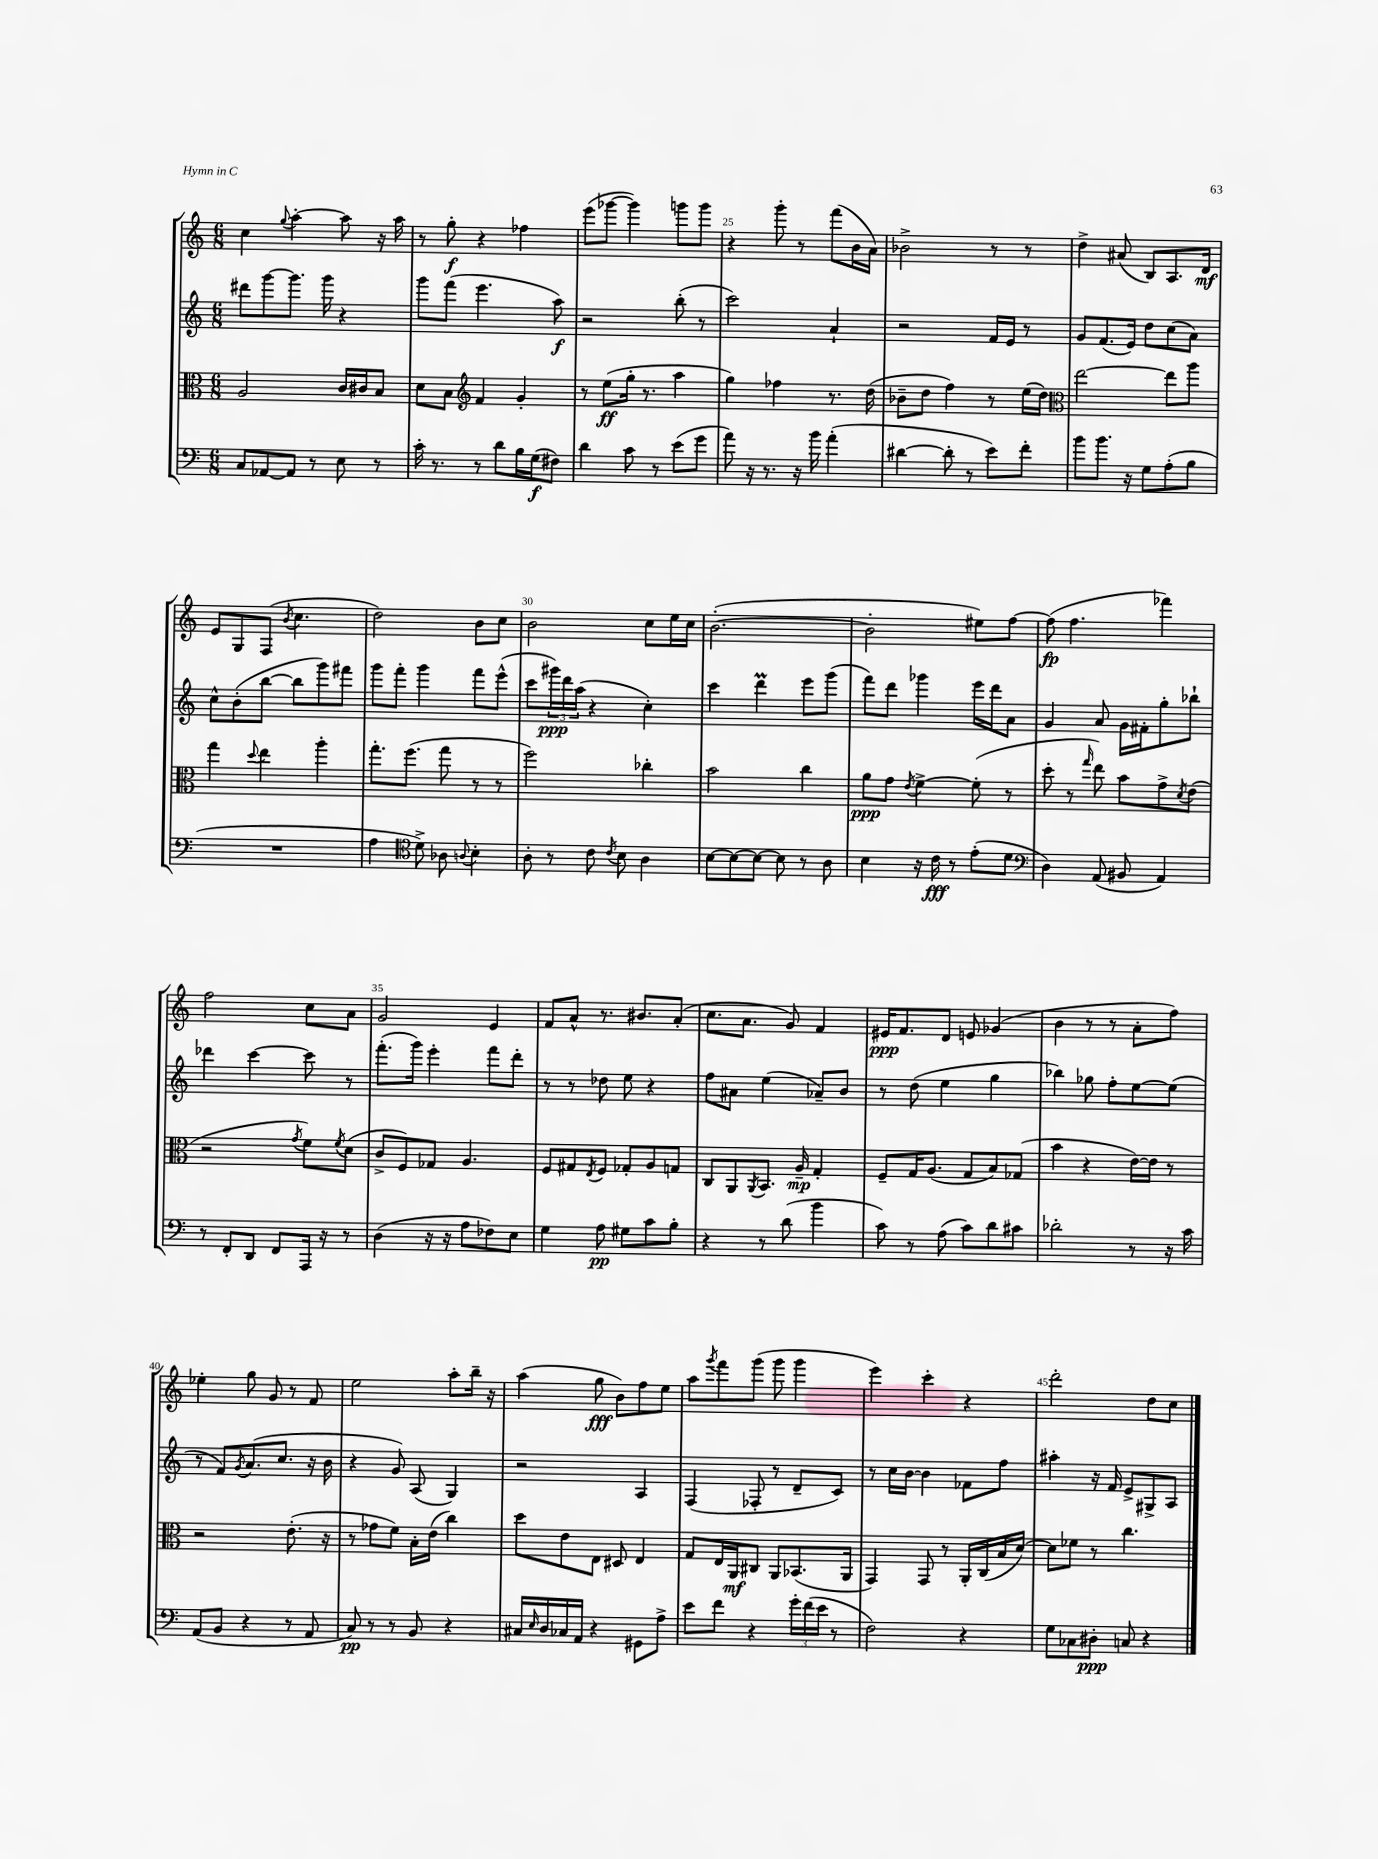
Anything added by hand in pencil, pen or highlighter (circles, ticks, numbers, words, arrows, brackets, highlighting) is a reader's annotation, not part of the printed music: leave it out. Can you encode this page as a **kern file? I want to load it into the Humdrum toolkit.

**kern	**dynam	**kern	**dynam	**kern	**dynam	**kern	**dynam
*part4	*part4	*part3	*part3	*part2	*part2	*part1	*part1
*staff4	*staff4	*staff3	*staff3	*staff2	*staff2	*staff1	*staff1
*clefF4	*	*clefC3	*	*clefG2	*	*clefG2	*
*k[]	*	*k[]	*	*k[]	*	*k[]	*
*M6/8	*	*M6/8	*	*M6/8	*	*M6/8	*
=22	=22	=22	=22	=22	=22	=22	=22
8C/L	.	2A/	.	8ddd#X\L	.	4cc\	.
[8AA-X/	.	.	.	[8ggg\	.	.	.
.	.	.	.	.	.	8qqgg/	.
8AA-/J]	.	.	.	8.ggg\J]	.	[4aa'\	.
8r	.	.	.	.	.	.	.
.	.	.	.	16ggg\	.	.	.
8E\	.	16c/LL	.	4r	.	8aa\]	.
.	.	16c#X/J	.	.	.	.	.
8r	.	8B/J	.	.	.	16r	.
.	.	.	.	.	.	16aa\	.
=23	=23	=23	=23	=23	=23	=23	=23
16c'\	.	8d\L	.	8ggg\L	.	8r	.
8.r	.	.	.	.	.	.	.
.	.	8B\J	.	(8fff\J	.	8gg'\	f
*	*	*clefG2	*	*	*	*	*
8r	.	4f/	.	4.eee\	.	4r	.
8d\L	.	.	.	.	.	.	.
16B\L	.	4g'/	.	.	.	4ff-X\	.
(16G\J	f	.	.	.	.	.	.
8F#X\J)	.	.	.	8aa\)	f	.	.
=24	=24	=24	=24	=24	=24	=24	=24
4d\	.	8r	.	2r	.	(8eee\L	.
.	.	(8ee\L	ff	.	.	[8ggg-X\J	.
8c\	.	16gg'\Jk	.	.	.	4ggg-\])	.
.	.	8.r	.	.	.	.	.
8r	.	.	.	.	.	.	.
(8e\L	.	4aa\	.	(8bb'\	.	8gggn\L	.
8g\J	.	.	.	8r	.	8ggg\J	.
=25	=25	=25	=25	=25	=25	=25	=25
8a\)	.	4gg\)	.	2ccc\)	.	4r	.
16r	.	.	.	.	.	.	.
8.r	.	.	.	.	.	.	.
.	.	4ff-X\	.	.	.	8ggg'\	.
16r	.	.	.	.	.	8r	.
16b\	.	.	.	.	.	.	.
(4a'\	.	8.r	.	4a`/	.	(8fff\L	.
.	.	.	.	.	.	16b\L	.
.	.	(16dd\	.	.	.	16a\JJ)	.
=26	=26	=26	=26	=26	=26	=26	=26
[4d#X\	.	8b-X~\L	.	2r	.	2b-X^\	.
.	.	8dd\J	.	.	.	.	.
8d#'\]	.	4ff\)	.	.	.	.	.
8r	.	.	.	.	.	.	.
8e\L)	.	8r	.	16f/LL	.	8r	.
.	.	.	.	16e/JJ	.	.	.
8f'\J	.	(16ee\LL	.	8r	.	8r	.
.	.	16dd\JJ)	.	.	.	.	.
=27	=27	=27	=27	=27	=27	=27	=27
*	*	*clefC3	*	*	*	*	*
8b\L	.	[2ee\	.	8g/L	.	4dd^\	.
8.b\J	.	.	.	(8.f/	.	.	.
.	.	.	.	.	.	(8a#X/	.
16r	.	.	.	16e/Jk)	.	.	.
8G\L	.	.	.	8dd\L	.	8B/L)	.
(8A'\	.	8ee\L]	.	(8cc\	.	8.A/	.
8B\J	.	8aa\J	.	8a\J)	.	.	.
.	.	.	.	.	.	16d/Jk	mf
!!LO:LB:g=z
=28	=28	=28	=28	=28	=28	=28	=28
2.r	.	4gg\	.	8cc^^\L	.	8e/L	.
.	.	.	.	(8b'\	.	8G/	.
.	.	8qqdd/	.	.	.	.	.
.	.	4ee\	.	[8bb\J	.	(8F/J	.
.	.	.	.	.	.	8qb/	.
.	.	.	.	8bb\L]	.	4.cc\	.
.	.	4aa'\	.	8ggg\)	.	.	.
.	.	.	.	8fff#X\J	.	.	.
=29	=29	=29	=29	=29	=29	=29	=29
4A\	.	8.gg'\L	.	8ggg\L	.	2dd\)	.
.	.	.	.	8fff'\J	.	.	.
.	.	(8.ff\J	.	.	.	.	.
*clefC4	*	*	*	*	*	*	*
8d^\)	.	.	.	4ggg\	.	.	.
8A-X\	.	8gg\	.	.	.	.	.
8qqAn/	.	.	.	.	.	.	.
4B'\	.	8r	.	8fff\L	.	8b\L	.
.	.	8r	.	(8eee^^\J	.	8cc\J	.
=30	=30	=30	=30	=30	=30	=30	=30
8A'\	.	2ff\)	.	8ccc\L	.	2b\	.
8r	.	.	.	24ggg#X\L)	ppp	.	.
.	.	.	.	24ddd\	.	.	.
.	.	.	.	(24aa\JJ	.	.	.
8c\	.	.	.	4r	.	.	.
8qc/	.	.	.	.	.	.	.
8B\	.	.	.	.	.	.	.
4A\	.	4cc-X'\	.	4cc'\)	.	8cc\L	.
.	.	.	.	.	.	16ee\L	.
.	.	.	.	.	.	16cc\JJ	.
=31	=31	=31	=31	=31	=31	=31	=31
[8B\L	.	2b\	.	4ccc\	.	([2.b'\	.
8B\_	.	.	.	.	.	.	.
8B\J_	.	.	.	4dddM\	.	.	.
8B\]	.	.	.	.	.	.	.
8r	.	4cc\	.	8eee\L	.	.	.
8A\	.	.	.	(8ggg\J	.	.	.
=32	=32	=32	=32	=32	=32	=32	=32
4B\	.	8a\L	ppp	8fff\L)	.	2b'\]	.
.	.	8g\J	.	8ddd\J	.	.	.
.	.	8qe/	.	.	.	.	.
16r	.	[4f^\	.	4ggg-X\	.	.	.
16c\	fff	.	.	.	.	.	.
8r	.	.	.	.	.	.	.
(8e'\L	.	(8f'\]	.	16eee\LL	.	8ee#X\L)	.
.	.	.	.	16ddd\J	.	.	.
8d\J	.	8r	.	8a\J	.	[8ff\J	.
=33	=33	=33	=33	=33	=33	=33	=33
*clefF4	*	*	*	*	*	*	*
4D\)	.	8dd'\	.	4g/	.	(8ff\]	fp
.	.	8r	.	.	.	4.ff\	.
.	.	16qqgg/	.	.	.	.	.
(8AA/	.	8ee\)	.	8a/	.	.	.
8BB#X/	.	8b\L	.	16g\LL	.	.	.
.	.	.	.	16f#X'\J	.	.	.
4AA/)	.	8g^\	.	8gg'\	.	4fff-X\)	.
.	.	8qd/	.	.	.	.	.
.	.	(8e\J	.	8bb-X`\J	.	.	.
!!LO:LB:g=z
=34	=34	=34	=34	=34	=34	=34	=34
8r	.	2r	.	4ddd-X\	.	2ff\	.
8FF'/L	.	.	.	.	.	.	.
8DD/J	.	.	.	[4ccc\	.	.	.
8FF/L	.	.	.	.	.	.	.
.	.	8qg/	.	.	.	.	.
16AAA/Jk	.	8f\L)	.	8ccc\]	.	8cc\L	.
16r	.	.	.	.	.	.	.
.	.	8qf/	.	.	.	.	.
8r	.	(8d\J	.	8r	.	8a\J	.
=35	=35	=35	=35	=35	=35	=35	=35
(4D\	.	8c^/L	.	(8.fff'\L	.	2g/	.
.	.	8F/)	.	.	.	.	.
.	.	.	.	16ggg\Jk)	.	.	.
16r	.	8G-X/J	.	4eee'\	.	.	.
16r	.	.	.	.	.	.	.
8A\L	.	4.A/	.	.	.	.	.
8F-X\)	.	.	.	8fff\L	.	4e/	.
8E\J	.	.	.	8ddd'\J	.	.	.
=36	=36	=36	=36	=36	=36	=36	=36
4G\	.	8F/L	.	8r	.	8f/L	.
.	.	8G#X/	.	8r	.	8a^^/J	.
.	.	8qE/	.	.	.	.	.
8A\	pp	8F/J	.	8dd-X\	.	8.r	.
8G#X\L	.	8G-X'/L	.	8ee\	.	.	.
.	.	.	.	.	.	8.b#X/L	.
8c\	.	8A/	.	4r	.	.	.
8B'\J	.	8Gn/J	.	.	.	(8a'/J	.
=37	=37	=37	=37	=37	=37	=37	=37
4r	.	8C/L	.	8ff\L	.	8.cc\L	.
.	.	8AA/	.	8a#X\J	.	.	.
.	.	.	.	.	.	8.a\J	.
.	.	8qAA/	.	.	.	.	.
8r	.	8.BB/J	.	(4ee\	.	.	.
(8d\	.	.	.	.	.	8g/)	.
.	.	16A~/	mp	.	.	.	.
4b\	.	4G'/	.	8a-X~/L)	.	4f/	.
.	.	.	.	8b/J	.	.	.
=38	=38	=38	=38	=38	=38	=38	=38
8c\)	.	8F~/L	.	8r	.	16e#X/KL	ppp
.	.	.	.	.	.	8.f/	.
8r	.	16G/K	.	(8dd\	.	.	.
.	.	(8.A/J	.	.	.	.	.
(8A\	.	.	.	4ee\	.	8d/J	.
8c\L)	.	8G/L	.	.	.	8en/	.
8d\	.	8B/)	.	4gg\	.	(4g-X/	.
8c#X\J	.	(8G-X/J	.	.	.	.	.
=39	=39	=39	=39	=39	=39	=39	=39
2d-X'\	.	4b\	.	4bb-X\)	.	4b\	.
.	.	4r	.	8gg-X\	.	8r	.
.	.	.	.	8ff'\L	.	8r	.
8r	.	[16e\LL)	.	[8ee\	.	8a'\L	.
.	.	16e\JJ]	.	.	.	.	.
16r	.	8r	.	(8ee\J]	.	8ff\J)	.
16c\	.	.	.	.	.	.	.
!!LO:LB:g=z
=40	=40	=40	=40	=40	=40	=40	=40
(8AA/L	.	2r	.	8r	.	4ee-X'\	.
8BB/J	.	.	.	8f/L)	.	.	.
.	.	.	.	8qg/	.	.	.
4r	.	.	.	(8.a/	.	8gg\	.
.	.	.	.	.	.	8g/	.
.	.	.	.	8.cc/J	.	.	.
8r	.	(8.e'\	.	.	.	8r	.
8AA/	.	.	.	16r	.	8f/	.
.	.	16r	.	16b\	.	.	.
=41	=41	=41	=41	=41	=41	=41	=41
8C/)	pp	8r	.	4r	.	2ee\	.
8r	.	8g-X\L	.	.	.	.	.
8r	.	8f\J)	.	8g/)	.	.	.
8BB/	.	16B'\LL	.	(8A/	.	.	.
.	.	(16e\JJ	.	.	.	.	.
4r	.	4cc\)	.	4G/)	.	8aa'\L	.
.	.	.	.	.	.	16bb~\Jk	.
.	.	.	.	.	.	16r	.
=42	=42	=42	=42	=42	=42	=42	=42
16C#X/LL	.	8dd\L	.	2r	.	(4aa\	.
16qqE/	.	.	.	.	.	.	.
16D/	.	.	.	.	.	.	.
16C-X/	.	8e\	.	.	.	.	.
16AA/JJ	.	.	.	.	.	.	.
4r	.	8E\J	.	.	.	8gg\	fff
.	.	8D#X/	.	.	.	8b\L)	.
8GG#X\L	.	4E/	.	4A/	.	8ff\	.
8A^\J	.	.	.	.	.	8ee\J	.
=43	=43	=43	=43	=43	=43	=43	=43
8e\L	.	8G/L	.	(4F/	.	8aa\L	.
.	.	.	.	.	.	8qggg/	.
8f\J	.	16E/L	.	.	.	8fff\	.
.	.	16AA/J	mf	.	.	.	.
4r	.	8C#X/J	.	8F-X'/	.	(8ggg\J	.
.	.	8AA/L	.	8r	.	8ggg\	.
24g'\LL	.	(8.BB-X/	.	8d~/L	.	4ggg\	.
(24f\	.	.	.	.	.	.	.
24e\JJ	.	.	.	.	.	.	.
8r	.	.	.	8c/J)	.	.	.
.	.	16AA/Jk	.	.	.	.	.
=44	=44	=44	=44	=44	=44	=44	=44
2F\)	.	4GG/)	.	8r	.	4eee\)	.
.	.	.	.	16cc\LL	.	.	.
.	.	.	.	[16b\JJ	.	.	.
.	.	8GG/	.	4b\]	.	4ccc'\	.
.	.	8r	.	.	.	.	.
4r	.	16AA'/LL	.	8f-X\L	.	4r	.
.	.	(16C/	.	.	.	.	.
.	.	16B/	.	8ff\J	.	.	.
.	.	[16d/JJ)	.	.	.	.	.
=45	=45	=45	=45	=45	=45	=45	=45
8G\L	.	8d\L]	.	4aa#X'\	.	2ddd'\	.
8C-X\	.	8f-X\J	.	.	.	.	.
8D#X'\J	ppp	8r	.	16r	.	.	.
.	.	.	.	16f/	.	.	.
8Cn/	.	4.cc\	.	8e^/L	.	.	.
4r	.	.	.	8G#X^/	.	8dd\L	.
.	.	.	.	8A/J	.	8cc\J	.
==	==	==	==	==	==	==	==
*-	*-	*-	*-	*-	*-	*-	*-
